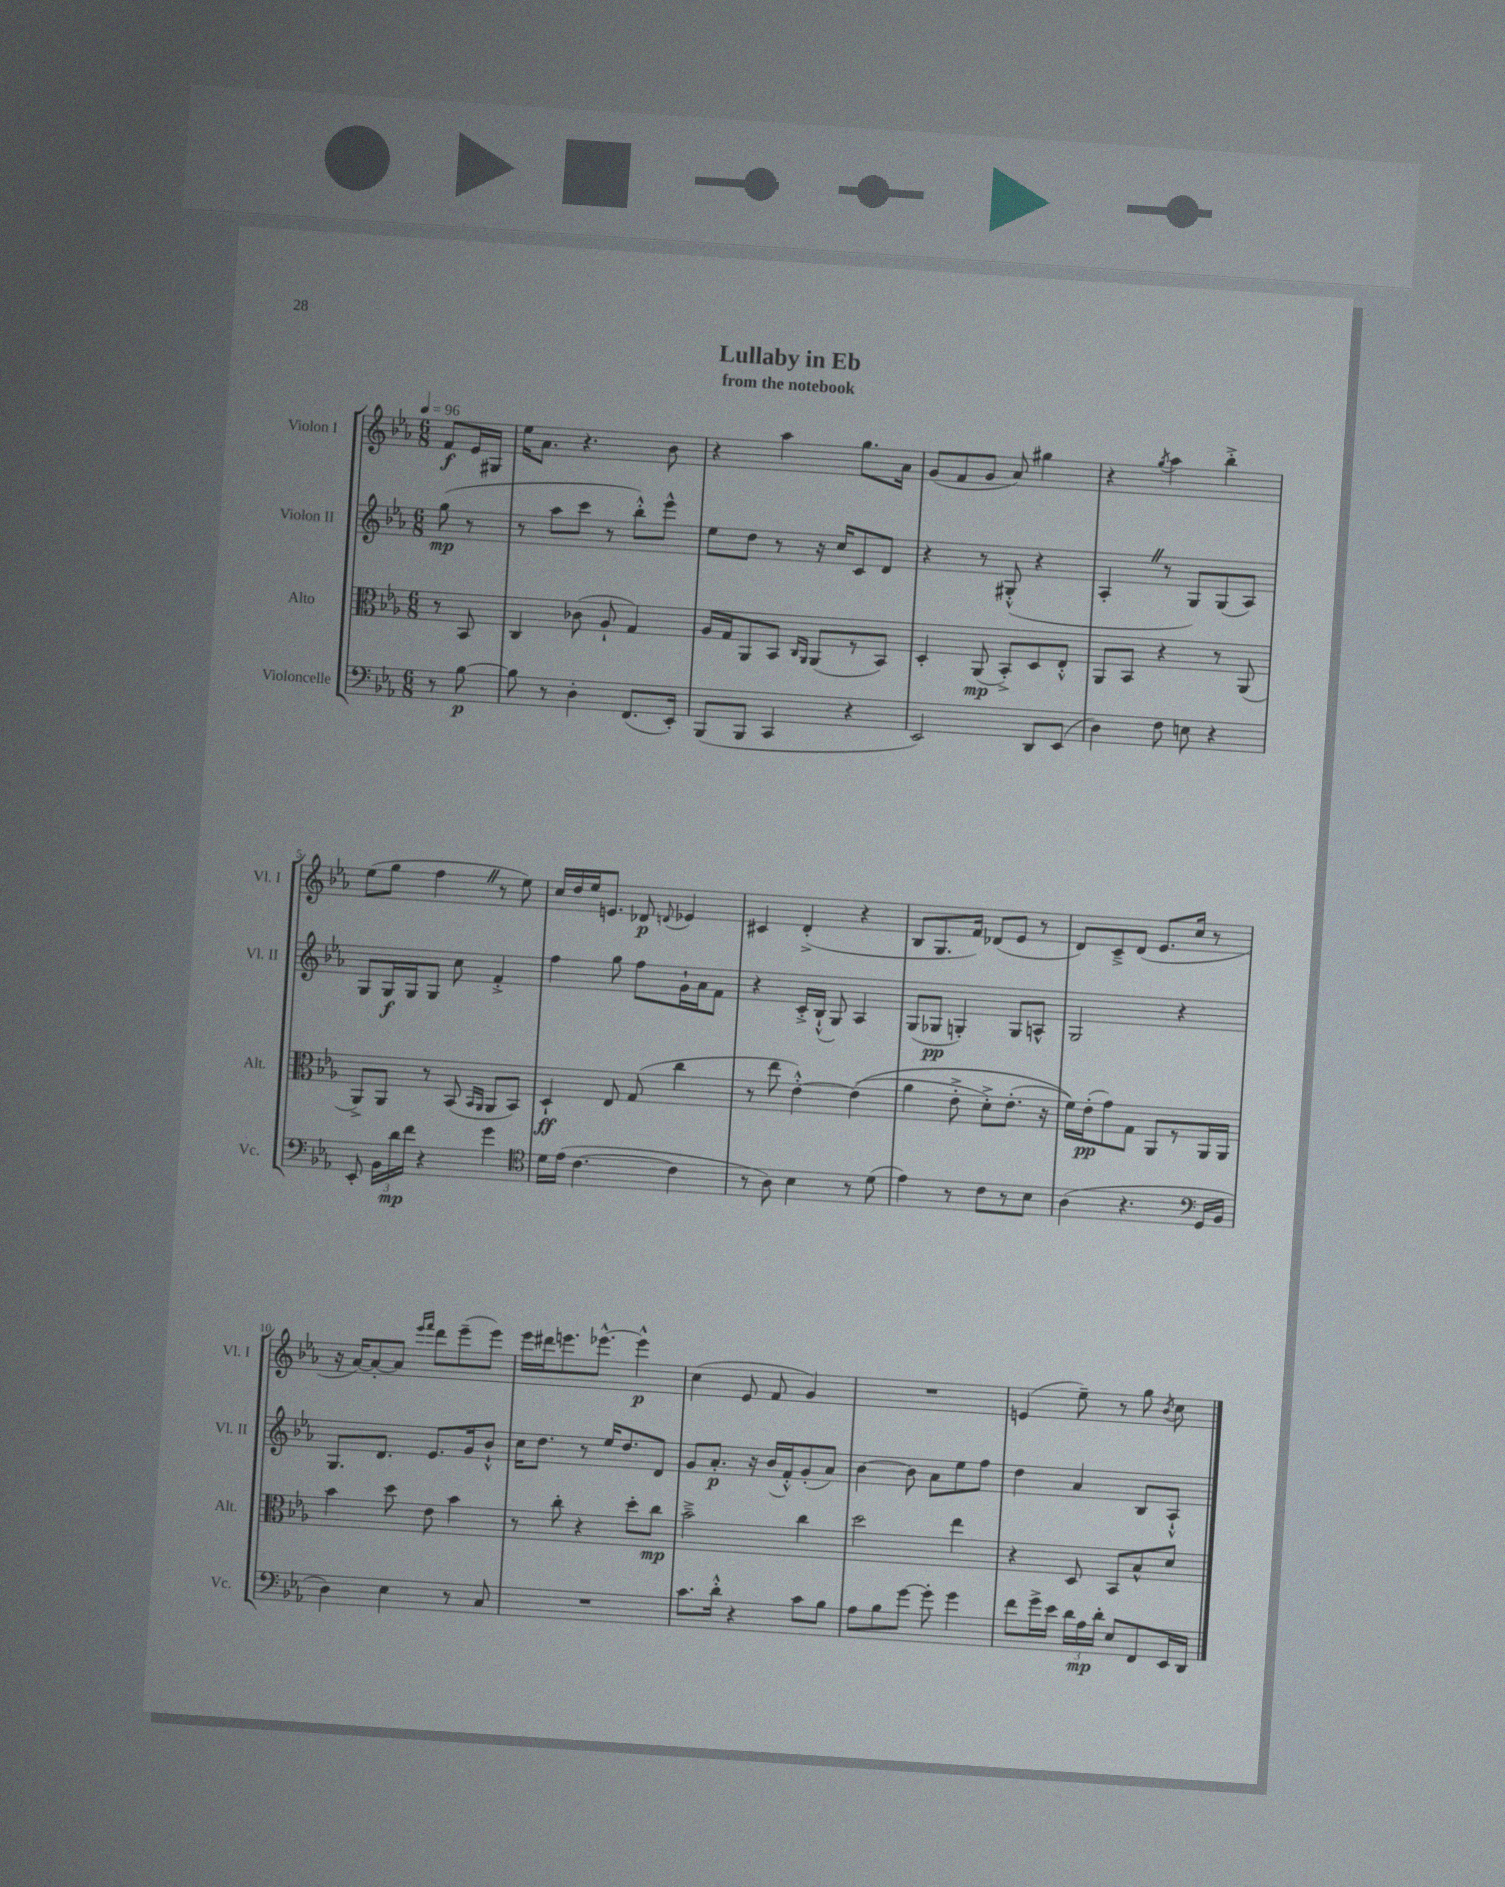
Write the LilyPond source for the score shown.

\header { title = "Lullaby in Eb" subtitle = "from the notebook" }
<<
\new StaffGroup <<
\new Staff = "s0" \with { instrumentName = "Violon I" shortInstrumentName = "Vl. I" } {
    \clef treble \key ees \major \numericTimeSignature \time 6/8 \partial 4 \tempo 4 = 96
    \autoBeamOff f'8[\f ees'16 gis16] |
    ees''16[ aes'8.] r4. bes'8 |
    r4 aes''4 g''8.[ aes'16] |
    g'8[( f'8 g'8] aes'8) gis''4 |
    r4 \acciaccatura { g''8 } aes''4 bes''4-.-> |
    ees''8[( g''8] f''4 \once \override BreathingSign.text = \markup { \musicglyph "scripts.caesura.straight" } \breathe r8 ees''8) |
    c''16[ d''16 ees''16 e'8.] des'8\p \appoggiatura { d'8 } ees'4 |
    cis'4 d'4-.->( r4 |
    bes8[ g8. f'16]) des'8[( ees'8] r8 |
    d'8[) c'8---> d'8]( ees'8.[ c''16] r8 |
    r16 aes'16[~) aes'8~-. aes'8] \grace { ees'''16[ f'''16] } d'''8[ ees'''8--( ees'''8]) |
    ees'''16[ dis'''16 e'''8. ees'''8.]~-^ ees'''4-^\p |
    c''4( ees'8 f'8 g'4) |
    R2. |
    e'4( ees''8--) r8 g''8 \acciaccatura { bes'8 } c''8 \bar "|." |
}
\new Staff = "s1" \with { instrumentName = "Violon II" shortInstrumentName = "Vl. II" } {
    \clef treble \key ees \major \numericTimeSignature \time 6/8 \partial 4
    \autoBeamOff g''8\mp( r8 |
    r8 aes''8[ c'''8] r8 bes''8[-.-^) ees'''8]-^ |
    ees''8[ d''8] r8 r16 c''16[ c'8 d'8] |
    r4 r8 gis8-.-^( r4 |
    aes4-. \once \override BreathingSign.text = \markup { \musicglyph "scripts.caesura.straight" } \breathe r8 g8[) g8( aes8]) |
    g8[ g16\f g16 g8] c''8 f'4-.-> |
    f''4 g''8 f''8[ g'16-! aes'16 f'8] |
    r4 c'16[-.-> bes16]-!-^( g8) aes4 |
    g8[( ges8]\pp g4-.) g8[ a8]-^ |
    g2 r4 |
    g8.[ d'8.] ees'8.[ g'16 bes'8]-!-^ |
    c''16[ d''8.] r8 ees''16[ d''8. d'8] |
    g'8[ aes'8.]-.\p r16 bes'16[( f'16-.-^) g'8-.( aes'8]) |
    bes'4~ bes'8 aes'8[ ees''8 f''8] |
    d''4 aes'4 bes8[ aes8]-!-^ \bar "|." |
}
\new Staff = "s2" \with { instrumentName = "Alto" shortInstrumentName = "Alt." } {
    \clef alto \key ees \major \numericTimeSignature \time 6/8 \partial 4
    \autoBeamOff r8 bes,8 |
    c4 ces'8( aes8-! g4) |
    aes16[ g16 aes,8 bes,8] \grace { c16[ aes,16] } aes,8[( r8 bes,8]) |
    d4-. aes,8\mp( bes,8[-.->) d8 ees8]-.-^ |
    aes,8[ bes,8] r4 r8 aes,8( |
    aes,8[->) aes,8] r8 bes,8( \grace { bes,16[ aes,16] } aes,8[ bes,8]) |
    d4-!\ff ees8 g8( c''4 |
    r8 ees''8 ees'4~-.-^) ees'4(\( |
    aes'4 ees'8-.-> d'8[-.->) ees'8.]-.( r16 |
    f'16[)\) ees'16-.\pp( g'8) g8] aes,8[ r8 aes,16 aes,16] |
    bes'4 d''8 ees'8 bes'4 |
    r8 c''8-. r4 d''8[-. c''8]\mp |
    bes'2---> c''4 |
    d''2 ees''4 |
    r4 d8 bes,8[ bes8-^ d'8] \bar "|." |
}
\new Staff = "s3" \with { instrumentName = "Violoncelle" shortInstrumentName = "Vc." } {
    \clef bass \key ees \major \numericTimeSignature \time 6/8 \partial 4
    \autoBeamOff r8 bes8~\p |
    bes8 r8 d4-. f,8.[( ees,16]-.) |
    bes,,8[( bes,,8] c,4 r4 |
    ees,2) d,8[ ees,8]( |
    d4) f8 e8 r4 |
    ees,8-. \tuplet 3/2 { bes,16[ d'16\mp f'16] } r4 g'4 |
    \clef tenor d'16[ ees'16]( c'4.~ c'4 |
    r8 aes8) bes4 r8 d'8( |
    ees'4) r8 c'8[ r8 bes8] |
    aes4( r4. \clef bass g,16[ bes,16] |
    d4) ees4 r8 c8 |
    R2. |
    c'8.[ d'16]-.-^ r4 c'8[ bes8] |
    aes8[ bes8 g'8]~ g'8-. g'4 |
    f'8[ g'16-> ees'16] \tuplet 3/2 { d'16[ aes16\mp d'16]-. } ees8[ f,8 ees,16 d,16] \bar "|." |
}
>>
>>
